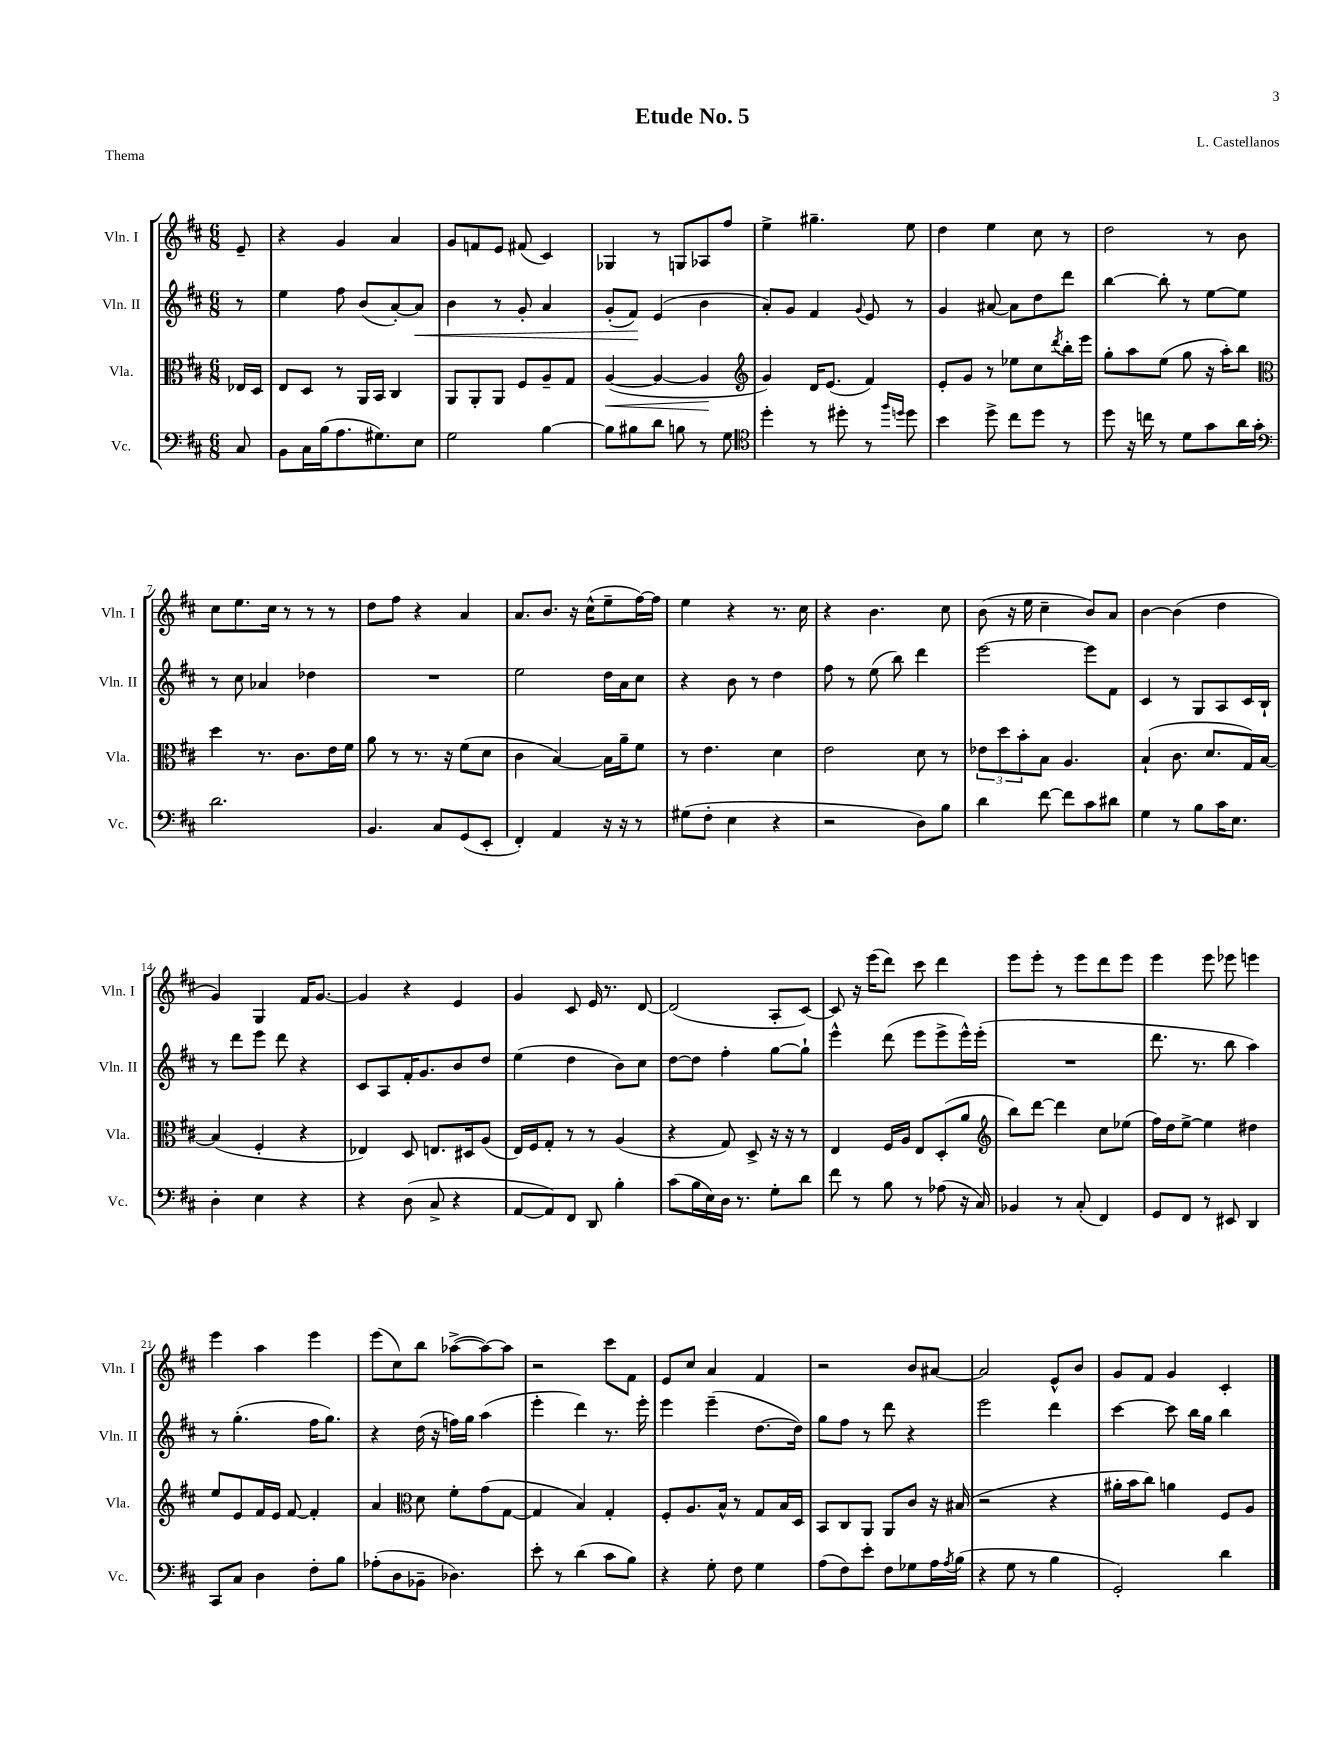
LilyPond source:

\header { title = "Etude No. 5" composer = "L. Castellanos" piece = "Thema" }
<<
\new StaffGroup <<
\new Staff = "s0" \with { instrumentName = "Vln. I" shortInstrumentName = "Vln. I" } {
    \clef treble \key d \major \numericTimeSignature \time 6/8 \partial 8
    e'8-- |
    r4 g'4 a'4 |
    g'8 f'8 e'8 fis'8( cis'4) |
    ges4 r8 g8 aes8 fis''8 |
    e''4-> gis''4.-- e''8 |
    d''4 e''4 cis''8 r8 |
    d''2 r8 b'8 |
    cis''8 e''8. cis''16 r8 r8 r8 |
    d''8 fis''8 r4 a'4 |
    a'8. b'8. r16 cis''16-^( e''8-- fis''16~) fis''16 |
    e''4 r4 r8. cis''16 |
    r4 b'4. cis''8 |
    b'8( r16 e''16 cis''4-- b'8) a'8 |
    b'4~ b'4( d''4 |
    g'4) g4 fis'16 g'8.~ |
    g'4 r4 e'4 |
    g'4 cis'8 e'16 r8. d'8~ |
    d'2( a8-. cis'8~) |
    cis'8 r16 e'''16( d'''8) cis'''8 d'''4 |
    e'''8 e'''8-. r8 e'''8 d'''8 e'''8 |
    e'''4 e'''8 ees'''8 e'''4 |
    e'''4 a''4 e'''4 |
    e'''8( cis''8) b''8 aes''8~->( aes''8~) aes''8 |
    r2 cis'''8 fis'8 |
    e'8 cis''8 a'4 fis'4 |
    r2 b'8 ais'8~ |
    ais'2 e'8-^ b'8 |
    g'8 fis'8 g'4 cis'4-. \bar "|." |
}
\new Staff = "s1" \with { instrumentName = "Vln. II" shortInstrumentName = "Vln. II" } {
    \clef treble \key d \major \numericTimeSignature \time 6/8 \partial 8
    r8 |
    e''4 fis''8 b'8( a'8~-.) a'8\< |
    b'4 r8 g'8-. a'4 |
    g'8-.( fis'8\!) e'4( b'4 |
    a'8-.) g'8 fis'4 \appoggiatura { g'8 } e'8 r8 |
    g'4 ais'8~ ais'8 d''8 d'''8 |
    b''4~ b''8-. r8 e''8~ e''8 |
    r8 cis''8 aes'4 des''4 |
    R2. |
    e''2 d''16 a'16 cis''8 |
    r4 b'8 r8 d''4 |
    fis''8 r8 e''8( b''8) d'''4 |
    e'''2~ e'''8 fis'8 |
    cis'4 r8 g8 a8 cis'16 b16-! |
    r8 d'''8 e'''8 d'''8 r4 |
    cis'8 a8 fis'16-. g'8. b'8 d''8 |
    e''4( d''4 b'8) cis''8 |
    d''8~ d''8 fis''4-. g''8~ g''8-! |
    e'''4-^ d'''8( e'''8 e'''8-> e'''16-^) e'''16-.( |
    R2. |
    d'''8. r8. b''8 a''4) |
    r8 g''4.-.( fis''16 g''8.) |
    r4 d''16( r16 f''16) g''16 a''4( |
    e'''4-. d'''4) r8. e'''16-. |
    e'''4 e'''4--( d''8.~ d''16) |
    g''8 fis''8 r8 d'''8 r4 |
    e'''2 d'''4 |
    cis'''4~ cis'''8 b''16 g''16 b''4 \bar "|." |
}
\new Staff = "s2" \with { instrumentName = "Vla." shortInstrumentName = "Vla." } {
    \clef alto \key d \major \numericTimeSignature \time 6/8 \partial 8
    ees16 d16 |
    e8 d8 r8 a,16 b,16 cis4 |
    a,8 a,8-. a,8 fis8 a8-- g8 |
    a4~\<( a4~ a4\! |
    \clef treble g'4) d'16 e'8.( fis'4) |
    e'8-. g'8 r8 ees''8 cis''8 \acciaccatura { d'''8 } b''16-. e'''16 |
    g''8-. a''8 e''8( g''8 r16 a''16-.) b''8 |
    \clef alto d''4 r8. cis'8. e'16 fis'16 |
    a'8 r8 r8. r16 fis'8( d'8 |
    cis'4 b4~) b16 a'16-- fis'8 |
    r8 e'4. d'4 |
    e'2 d'8 r8 |
    \tuplet 3/2 { ees'8 d''8 b'8-. } b8 a4. |
    b4-!( cis'8. d'8. g16) b16~ |
    b4( fis4-. r4 |
    ees4) d8 e8. dis16 a8( |
    e16) fis16 g8-. r8 r8 a4( |
    r4 g8) d8-> r16 r16 r8 |
    e4 fis16 a16 e8 d8-.( a'8 |
    \clef treble b''8) d'''8~ d'''4 cis''8 ees''8( |
    fis''16) d''16 e''8~-> e''4 dis''4 |
    e''8 e'8 fis'16 e'16 fis'8~ fis'4-. |
    a'4 \clef alto d'8 fis'8-. g'8( g8~ |
    g4 b4) g4-. |
    fis8-. a8. b16-^ r8 g8 b16 d16 |
    b,8 cis8 a,8 a,8 cis'8 r16 bis16( |
    r2 r4 |
    ais'16-. b'16 cis''8) a'4 fis8 a8 \bar "|." |
}
\new Staff = "s3" \with { instrumentName = "Vc." shortInstrumentName = "Vc." } {
    \clef bass \key d \major \numericTimeSignature \time 6/8 \partial 8
    cis8 |
    b,8 cis16 b16( a8. gis8.) e8 |
    g2 b4~ |
    b8 bis8 d'8 b8 r8 g8 |
    \clef tenor d''4-. r8 dis''8-. r8 \grace { fis''16 d''16 } d''8 |
    b'4 d''8-> cis''8 d''8 r8 |
    d''8 r16 c''16 r8 d'8 g'8 a'16 g'16-. |
    \clef bass d'2. |
    b,4. cis8 g,8( e,8-. |
    fis,4-.) a,4 r16 r16 r8 |
    gis8( fis8-. e4 r4 |
    r2 d8) b8 |
    d'4 fis'8~ fis'8 cis'8 dis'8 |
    g4 r8 b8 cis'16 e8. |
    d4-. e4 r4 |
    r4 d8( cis8-> r4 |
    a,8~ a,8) fis,8 d,8 b4-. |
    cis'8( b16 e16) d16 r8. g8-. d'8 |
    fis'8 r8 b8 r8 aes8( r16 cis16) |
    bes,4 r8 cis8-.( fis,4) |
    g,8 fis,8 r8 eis,8 d,4 |
    cis,8 cis8 d4 fis8-. b8 |
    aes8-.( d8 bes,8-- des4.) |
    e'8-. r8 d'4( cis'8 b8) |
    r4 g8-. fis8 g4 |
    a8( fis8) e'8-. fis8 ges8 a16 \acciaccatura { a8 } b16( |
    r4 g8 r8 b4 |
    g,2-.) d'4 \bar "|." |
}
>>
>>
